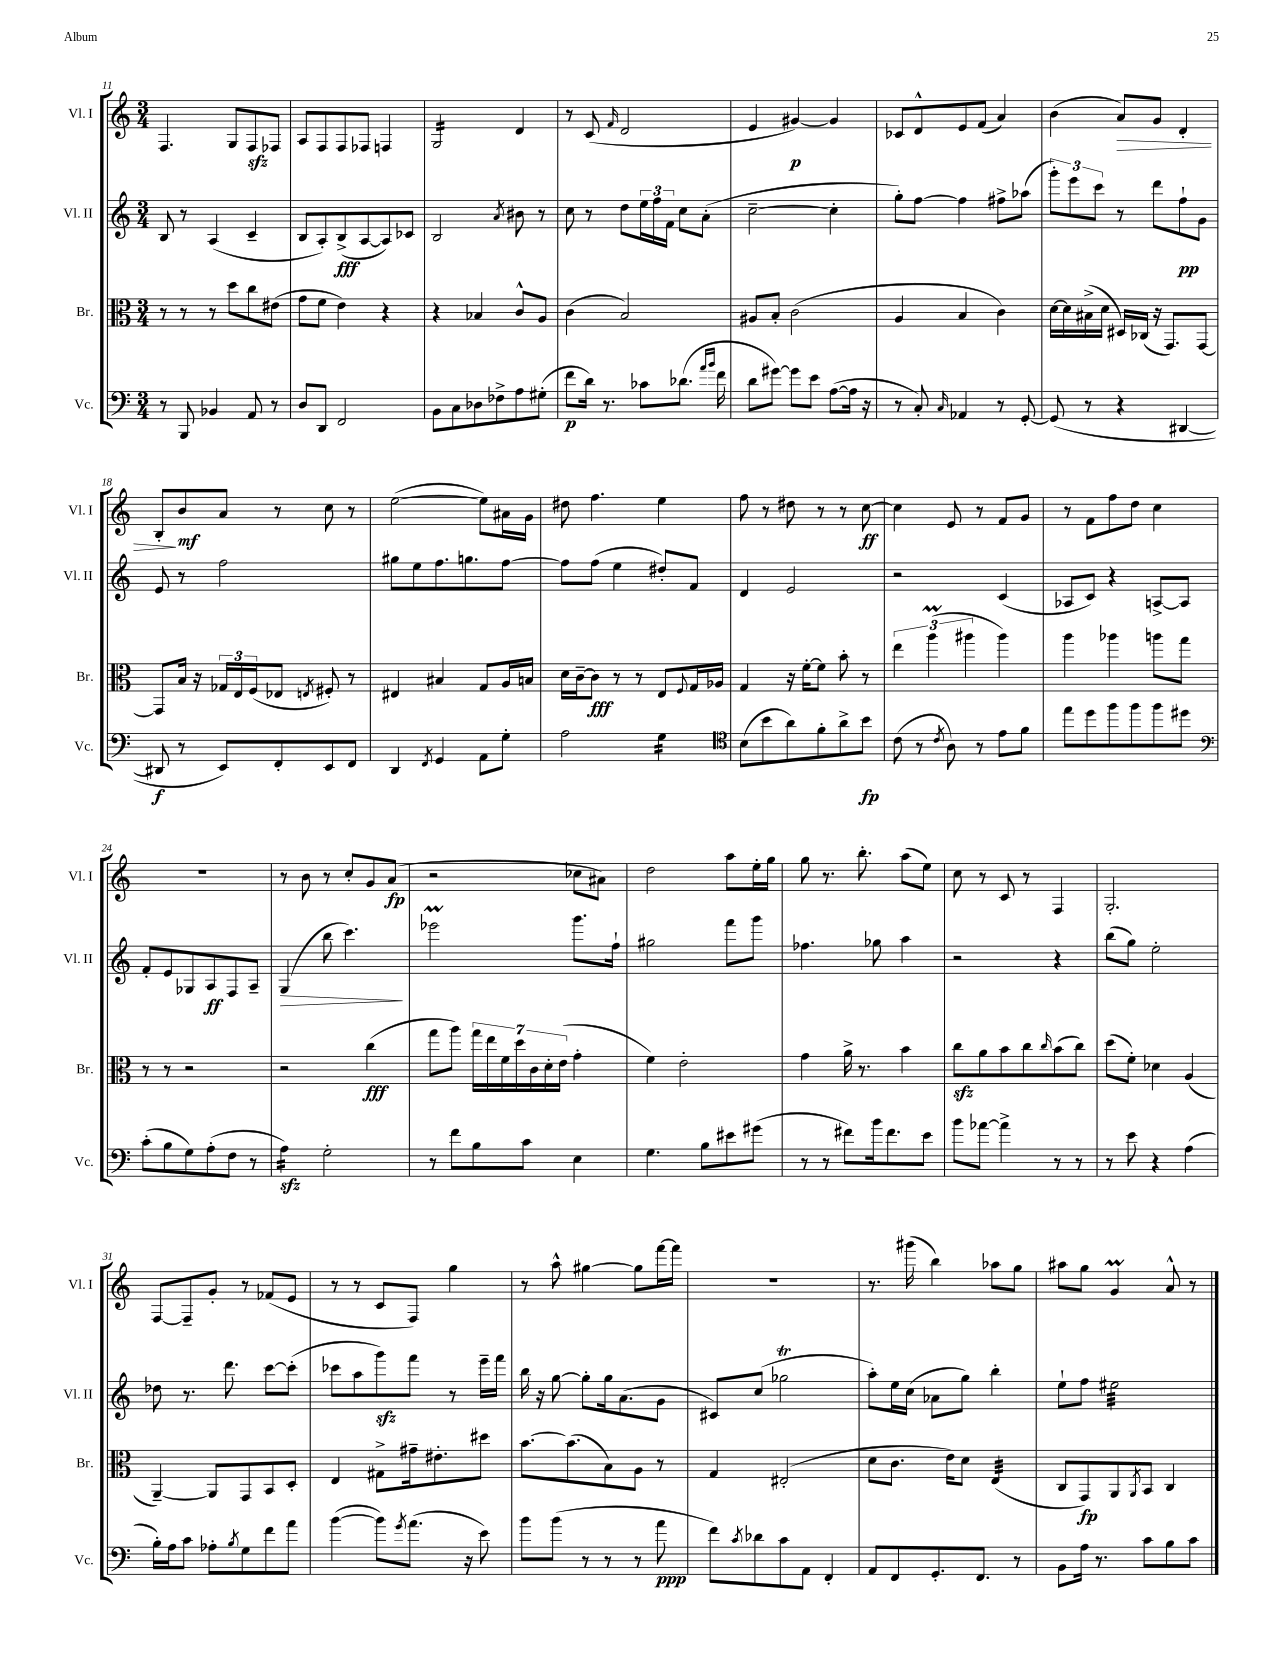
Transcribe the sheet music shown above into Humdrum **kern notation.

**kern	**kern	**kern	**kern
*staff4	*staff3	*staff2	*staff1
*clefF4	*clefC3	*clefG2	*clefG2
*k[]	*k[]	*k[]	*k[]
*M3/4	*M3/4	*M3/4	*M3/4
8r	8r	8B	4.F
8BBB	8r	8r	.
4BB-	8r	(4A	.
.	8dd	.	8G
8AA	8cc	4c~	8F
8r	(8e#	.	8F-
=	=	=	=
8D	8g	8B	8A
8DD	8f	8A')	8F
2FF	4e)	(8B^	8F
.	.	[8A	8F-
.	4r	8A])	4F
.	.	8c-	.
=	=	=	=
8BB	4r	2B	2G
8C	.	.	.
8D-	4B-	.	.
8F-^	.	.	.
.	.	8qa	.
8A	8c^^	8b#	4d
(8G#'	8A	8r	.
=	=	=	=
8f	(4c	8cc	8r
16d)	.	8r	(8c
8.r	.	.	.
.	.	.	16qqf
.	2B)	8dd	2d
8c-	.	24ee	.
.	.	24ff	.
.	.	24f	.
(8.d-	.	8cc	.
.	.	(8a'	.
16qqa	.	.	.
16qqb	.	.	.
16f	.	.	.
=	=	=	=
8d	8A#	[2cc~	4e
[8g#)	8B'	.	.
8g#]	(2c	.	[4g#)
8e	.	.	.
([8A	.	4cc']	4g#]
16A]	.	.	.
16r	.	.	.
=	=	=	=
8r	4A	8gg')	8c-
8C')	.	[8ff	8d^^
16qqC	.	.	.
4AA-	4B	4ff]	8e
.	.	.	(8f
8r	4c)	8ff#^	4a)
[8GG'	.	(8aa-	.
=	=	=	=
(8GG]	[16d	12ggg')	(4b
.	16d]	.	.
.	.	12eee	.
8r	(16B#^	.	.
.	.	12ccc	.
.	16d	.	.
4r	16D#)	8r	8a)
.	(16C-	.	.
.	16r	8ddd	8g
.	8.GG)	.	.
[4DD#	.	8ff`	4d'
.	[8GG	8g	.
=	=	=	=
8DD#]	8GG]	8e	8B'
8r	16B	8r	8b
.	16r	.	.
8EE)	24G-	2ff	8a
.	24E	.	.
.	(24F	.	.
8FF'	8E-	.	8r
.	8qE	.	.
8EE	8F#')	.	8cc
8FF	8r	.	8r
=	=	=	=
4DD	4E#	8gg#	([2ee
.	.	8ee	.
8qFF	.	.	.
4GG	4B#	8.ff	.
.	.	8.gg	.
8AA	8G	.	8ee])
8G'	16A	[8ff	16a#
.	16B	.	16g
=	=	=	=
2A	16d	8ff]	8dd#
.	[16c~	.	.
.	8c]	(8ff	4.ff
.	8r	4ee	.
.	8r	.	.
4G	8E	8dd#')	4ee
.	8qqF	.	.
.	16G	8f	.
.	16A-	.	.
=	=	=	=
*clefC4	*	*	*
(8B	4G	4d	8ff
8b	.	.	8r
8a)	16r	2e	8dd#
.	[16f'	.	.
8f'	8f]	.	8r
8a^	8b'	.	8r
8b	8r	.	[8cc
=	=	=	=
(8c	6ee	2r	4cc]
8r	.	.	.
.	(6aa	.	.
8qc	.	.	.
8A)	.	.	8e
.	6aa#	.	.
8r	.	.	8r
8e	4aa#)	(4c	8f
8f	.	.	8g
=	=	=	=
8ee	4aa	8A-	8r
8dd	.	8c)	8f
8ff	4aa-	4r	8ff
8ff	.	.	8dd
8ff	8aa	[8A^	4cc
8dd#	8gg	8A]	.
=	=	=	=
*clefF4	*	*	*
(8c'	8r	8f'	2.r
8B	8r	8e	.
8G)	2r	8G-	.
(8A'	.	8A	.
8F	.	8F	.
8r	.	8A~	.
=	=	=	=
4A)	2r	(4G	8r
.	.	.	8b
2G'	.	8bb	8r
.	.	4.ccc)	8cc'
.	(4cc	.	8g
.	.	.	(8a
=	=	=	=
8r	8gg	2eee-	2r
8f	8aa)	.	.
8B	28gg	.	.
.	28ee	.	.
.	28f	.	.
.	28dd	.	.
8c	.	.	.
.	28c	.	.
.	28d'	.	.
.	(28e	.	.
4E	4g'	8.ggg	8cc-
.	.	.	8a#)
.	.	16ff`	.
=	=	=	=
4.G	4f)	2gg#	2dd
.	2e'	.	.
8B	.	.	.
8e#	.	8fff	8aa
(8g#	.	8ggg	16ee'
.	.	.	16gg
=	=	=	=
8r	4g	4.ff-	8gg
8r	.	.	8.r
8f#)	16a^	.	.
.	8.r	.	8.bb'
16b	.	8gg-	.
8.f#	.	.	.
.	4b	4aa	(8aa
8e	.	.	8ee)
=	=	=	=
8b	8cc	2r	8cc
[8a-	8a	.	8r
4a-^]	8b	.	8c
.	8cc	.	8r
.	16qqcc	.	.
8r	(8b	4r	4F
8r	8cc)	.	.
=	=	=	=
8r	(8dd	(8bb	2.G'
8e	8f')	8gg)	.
4r	4d-	2ee'	.
(4A	(4A	.	.
=	=	=	=
16B')	[4AA~)	8dd-	[8F
16A	.	.	.
8c	.	8.r	8F~]
8A-'	8AA]	.	8g'
.	.	8.ddd	.
8qB	.	.	.
8G	8GG	.	8r
8f	8BB	[8ccc	(8f-
8a	8D'	(8ccc']	8e
=	=	=	=
([4b	4E	8ccc-	8r
.	.	8aa	8r
8b])	8G#^	8ggg)	8c
8qg	.	.	.
(8.a	16g#~	8fff	8F)
.	8.e#'	.	.
.	.	8r	4gg
16r	.	.	.
8e)	8dd#	16eee~	.
.	.	16fff	.
=	=	=	=
8b	[8.b	16bb	8r
.	.	16r	.
(8b	.	[8gg	8aa^^
.	(8.b]	.	.
8r	.	8gg']	[4gg#
8r	8B)	16gg	.
.	.	(8.a	.
8r	8A	.	8gg#]
8a	8r	8g	[16fff
.	.	.	16fff]
=	=	=	=
8f)	4G	8c#)	2.r
8qc	.	.	.
8d-	.	(8cc	.
8c	(2E#'	2gg-	.
8AA	.	.	.
4FF'	.	.	.
=	=	=	=
8AA	8d	8aa')	8.r
8FF	8.c	16ee	.
.	.	(16cc	(16ggg#
8.GG'	.	8a-	4bb)
.	16e)	.	.
.	8d	8gg)	.
8.FF	.	.	.
.	(4E	4bb'	8aa-
8r	.	.	8gg
=	=	=	=
8BB	8C	8ee`	8aa#
16A	8GG)	8ff	8gg
8.r	.	.	.
.	8AA	2ee#	4g
.	8qAA	.	.
8c	8BB	.	.
8B	4C	.	8a^^
8c	.	.	8r
==	==	==	==
*-	*-	*-	*-
